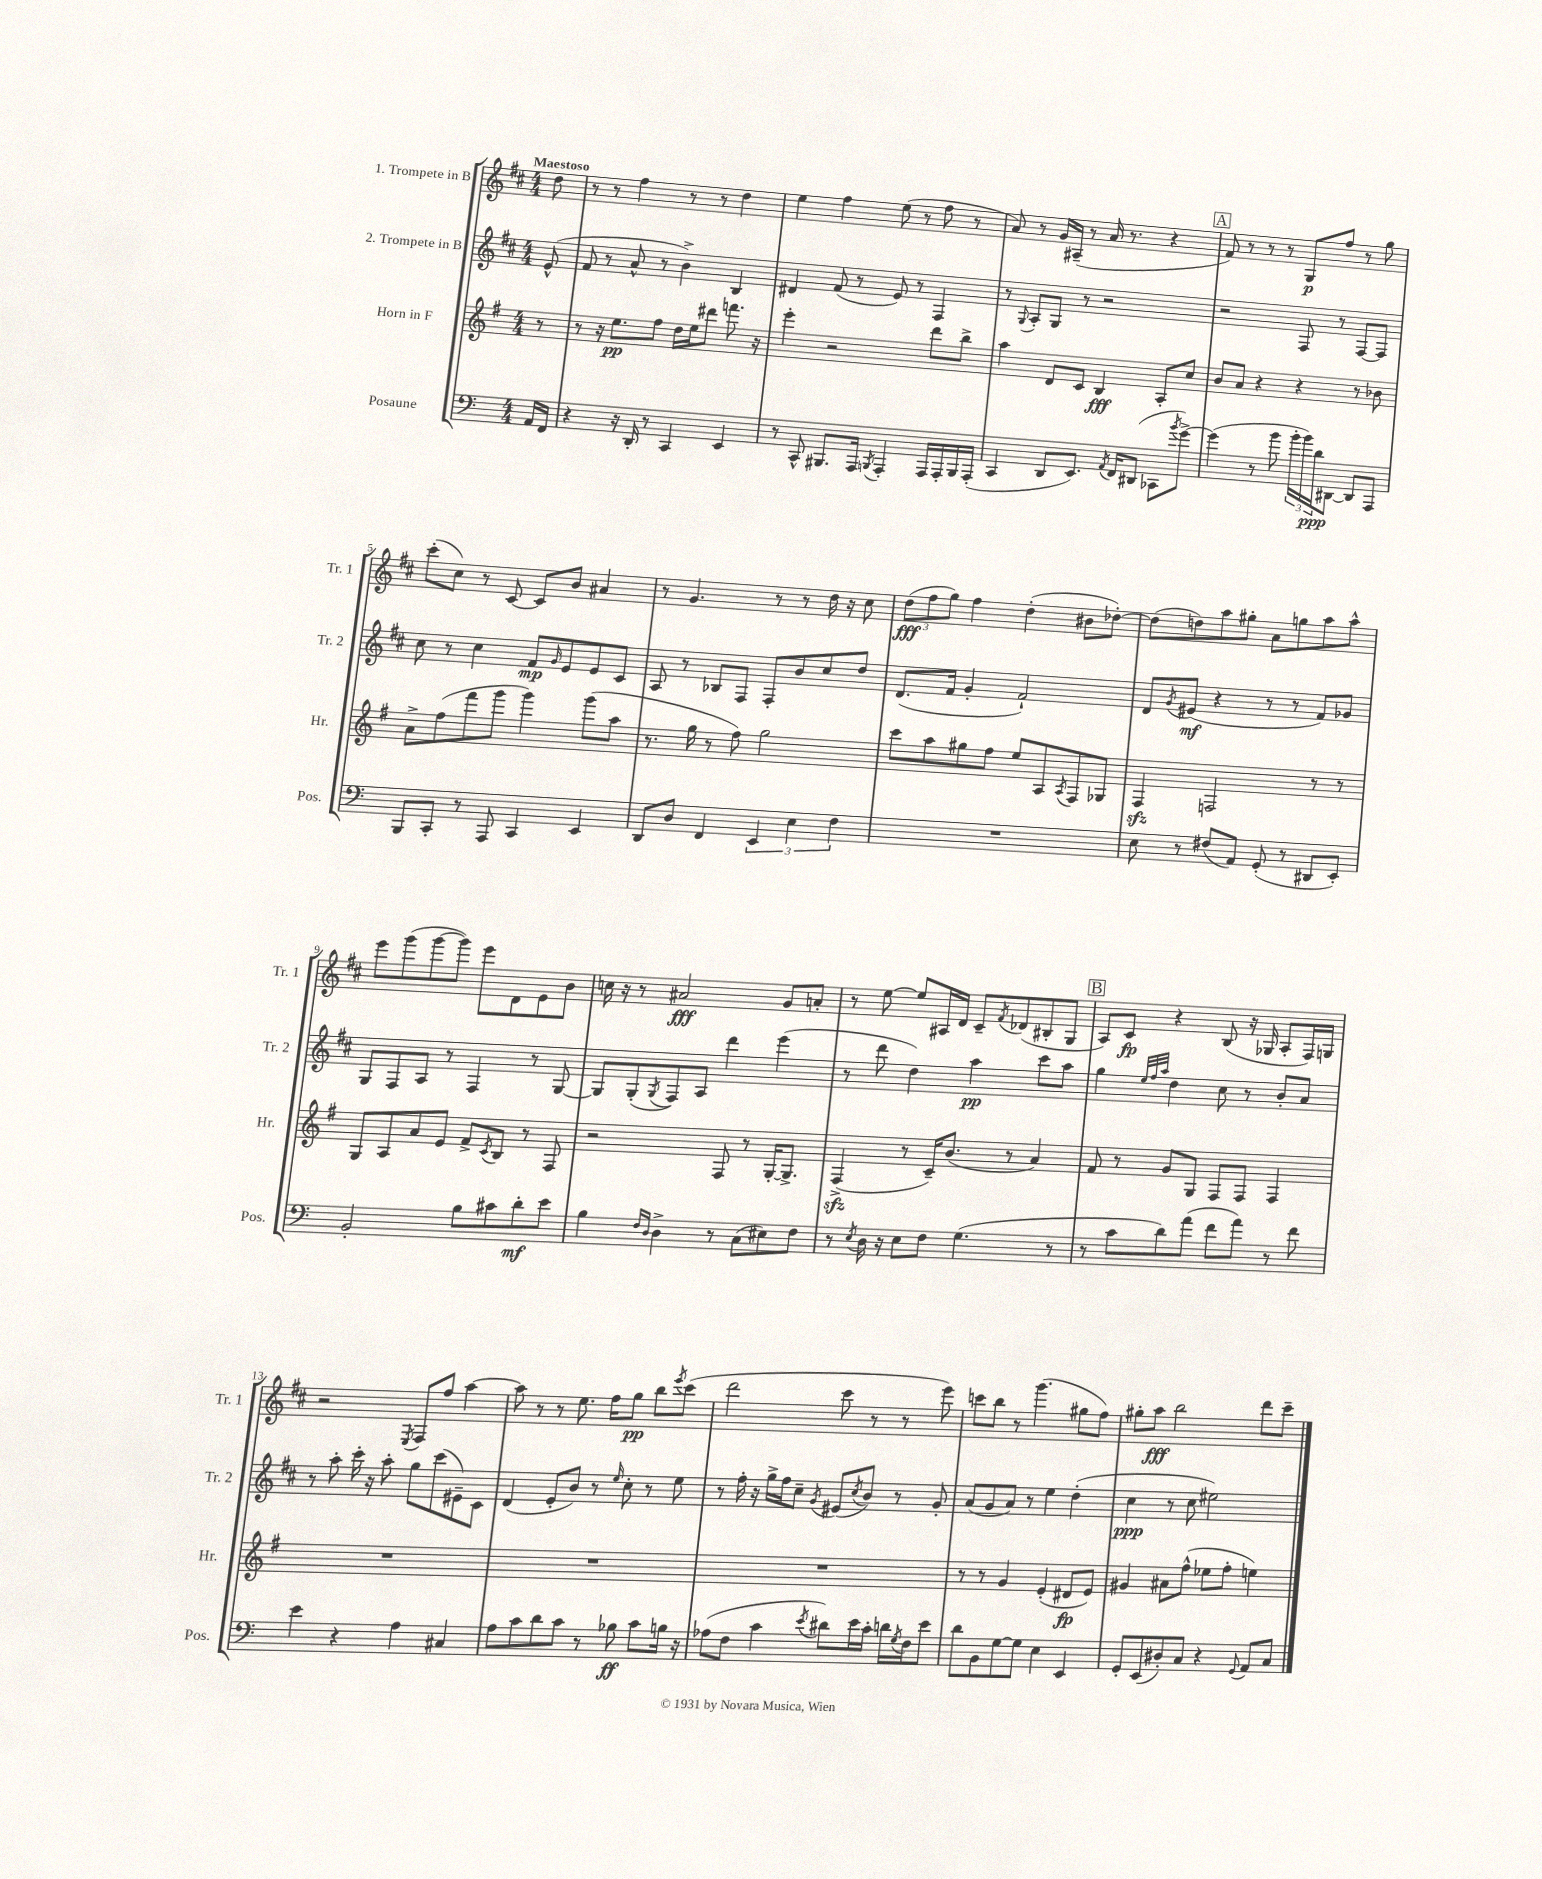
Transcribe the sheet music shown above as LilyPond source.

<<
\new StaffGroup <<
\new Staff = "s0" \with { instrumentName = "1. Trompete in B" shortInstrumentName = "Tr. 1" } {
    \clef treble \key d \major \numericTimeSignature \time 4/4 \partial 8 \tempo "Maestoso"
    d''8 |
    r8 r8 fis''4 r8 r8 d''4 |
    e''4 fis''4 e''8( r8 fis''8 r8 |
    a'8) r8 g'16 ais16--( r8 a'16 r8. r4 |
    \mark \markup { \box "A" } fis'8) r8 r8 r8 g8\p fis''8 r8 g''8 |
    cis'''8-.( cis''8) r8 cis'8~ cis'8 b'8 ais'4 |
    r8 g'4. r8 r8 d''16 r16 cis''8 |
    \tuplet 3/2 { d''8\fff( fis''8 g''8) } fis''4 d''4-.( bis'8 des''8~-.) |
    des''8( d''8) a''8 gis''8-. a'8 g''8 a''8 a''8-^ |
    e'''8 g'''8( g'''8~ g'''8) e'''8 d'8 e'8 b'8 |
    c''16 r16 r8 ais'2\fff g'8 a'8-. |
    r8 e''8~ e''8 ais16 d'16 cis'8-- \acciaccatura { fis'8 } des'8( bis8-. g8 |
    \mark \markup { \box "B" } a8) cis'8\fp r4 b8( r16 ges16 a8-. fis16) g16 |
    r2 \acciaccatura { e8 } fis8 fis''8 a''4~ |
    a''8 r8 r8 e''8. fis''16 g''8\pp b''8 \acciaccatura { e'''8 } cis'''8( |
    d'''2 cis'''8 r8 r8 e'''8) |
    c'''8 b''8 r8 g'''4.( gis''8 fis''8) |
    gis''8-. a''8\fff b''2 d'''8 cis'''8-- \bar "|." |
}
\new Staff = "s1" \with { instrumentName = "2. Trompete in B" shortInstrumentName = "Tr. 2" } {
    \clef treble \key d \major \numericTimeSignature \time 4/4 \partial 8
    e'8-^( |
    fis'8 r8 a'8-^ r8 b'4->) b4 |
    dis'4 fis'8( r8 e'8) r8 fis4 |
    r8 \appoggiatura { g8 } a8-. g8 r8 r2 |
    \mark \markup { \box "A" } r2 fis8 r8 fis8~ fis8 |
    cis''8 r8 cis''4 fis'8\mp \grace { g'16 } e'8 e'8 cis'8 |
    a8 r8 bes8 fis8 fis8-. b'8 cis''8 d''8 |
    d'8.( fis'16 g'4-. fis'2-!) |
    d'8 \acciaccatura { g'8 } eis'8\mf( r4 r8 r8 fis'8) ges'8 |
    g8 fis8 a8 r8 fis4 r8 g8~ |
    g8 g8-.( \acciaccatura { g8 } fis8) a8 d'''4 e'''4( |
    r8 d'''8 d''4) a''4\pp cis'''8 a''8 |
    \mark \markup { \box "B" } g''4 \grace { e''32 fis''32 a''32 } d''4 cis''8 r8 b'8-. a'8 |
    r8 a''8-. cis'''16-. r16 a''8-. g''8 cis'''8( eis'8--) cis'8 |
    d'4( e'8-. b'8) r8 \grace { e''16 } cis''8-. r8 e''8 |
    r8 fis''16-. r16 g''16-> fis''16 cis''8-- \acciaccatura { g'8 } eis'8( \acciaccatura { cis''8 } b'8) r8 g'8-. |
    a'8( g'8 a'8) r8 e''4 d''4-.( |
    cis''4\ppp r8 cis''8 eis''2) \bar "|." |
}
\new Staff = "s2" \with { instrumentName = "Horn in F" shortInstrumentName = "Hr." } {
    \clef treble \key g \major \numericTimeSignature \time 4/4 \partial 8
    r8 |
    r8 r16 e''8.\pp fis''8 d''16 e''16 dis'''8 f'''8. r16 |
    e'''4-. r2 d'''8 b''8-> |
    a''4 d'8 c'8 b4\fff a8-. c''8 |
    \mark \markup { \box "A" } b'8 a'8 r4 r4 r8 bes'8 |
    a'8-> fis''8( fis'''8 g'''8 g'''4) g'''8( a''8 |
    r8. g''16 r8 fis''8) g''2 |
    c'''8 a''8 gis''8 fis''8 e''8 a8 \acciaccatura { a8 } fis8 ges8 |
    fis4\sfz f2 r8 r8 |
    g8 a8 a'8 e'8 fis'8-> \acciaccatura { c'8 } b8 r8 fis8 |
    r2 fis8 r8 g16~-. g8.-> |
    fis4->\sfz( r8 c'16--) b'8.( r8 a'4) |
    \mark \markup { \box "B" } fis'8 r8 g'8 g8 fis8 fis8 fis4 |
    R1 |
    R1 |
    R1 |
    r8 r8 g'4 e'4-.( dis'8\fp e'8) |
    gis'4 ais'8 fis''8-^( ees''8 fis''8-. e''4) \bar "|." |
}
\new Staff = "s3" \with { instrumentName = "Posaune" shortInstrumentName = "Pos." } {
    \clef bass \key c \major \numericTimeSignature \time 4/4 \partial 8
    a,16 f,16 |
    r4 r16 d,16-. r8 c,4 e,4 |
    r8 c,8-^ bis,,8. a,,16 \acciaccatura { b,,8 } a,,4-. a,,16 a,,16-. b,,16 a,,16-.( |
    c,4 d,8 e,8.) \acciaccatura { a,8 } f,16 dis,8( ces,8 \acciaccatura { b'8 } g'8~->) |
    \mark \markup { \box "A" } g'4( r8 b'8 \tuplet 3/2 { b'16-. b'16) d'16\ppp } dis,8~ dis,8 a,,8 |
    b,,8 c,8-. r8 a,,8 c,4 e,4 |
    d,8 d8 f,4 \tuplet 3/2 { e,4 e4 f4 } |
    R1 |
    e8 r8 fis8( a,8) g,8-.( r8 dis,8 e,8-.) |
    b,2-. b8 cis'8 d'8-.\mf e'8 |
    b4 \grace { f16 d16 } d4-> r8 c8( eis8) f8 |
    r8 \acciaccatura { e8 } d16 r16 e8 f8 g4.( r8 |
    \mark \markup { \box "B" } r8 c'8 d'8) a'8( f'8 a'8) r8 f'8 |
    e'4 r4 a4 cis4 |
    a8 c'8 d'8 c'8 r8 bes8\ff c'8 b16 r16 |
    aes8( f8 c'4 \acciaccatura { e'8 } dis'8) e'16 c'16-. d'16 \acciaccatura { g8 } f16 e'8 |
    d'8 b,8 g8~ g8 e4 e,4 |
    g,8-. e,8( dis8-.) c8 r4 \appoggiatura { g,8 } a,8 c8 \bar "|." |
}
>>
>>
